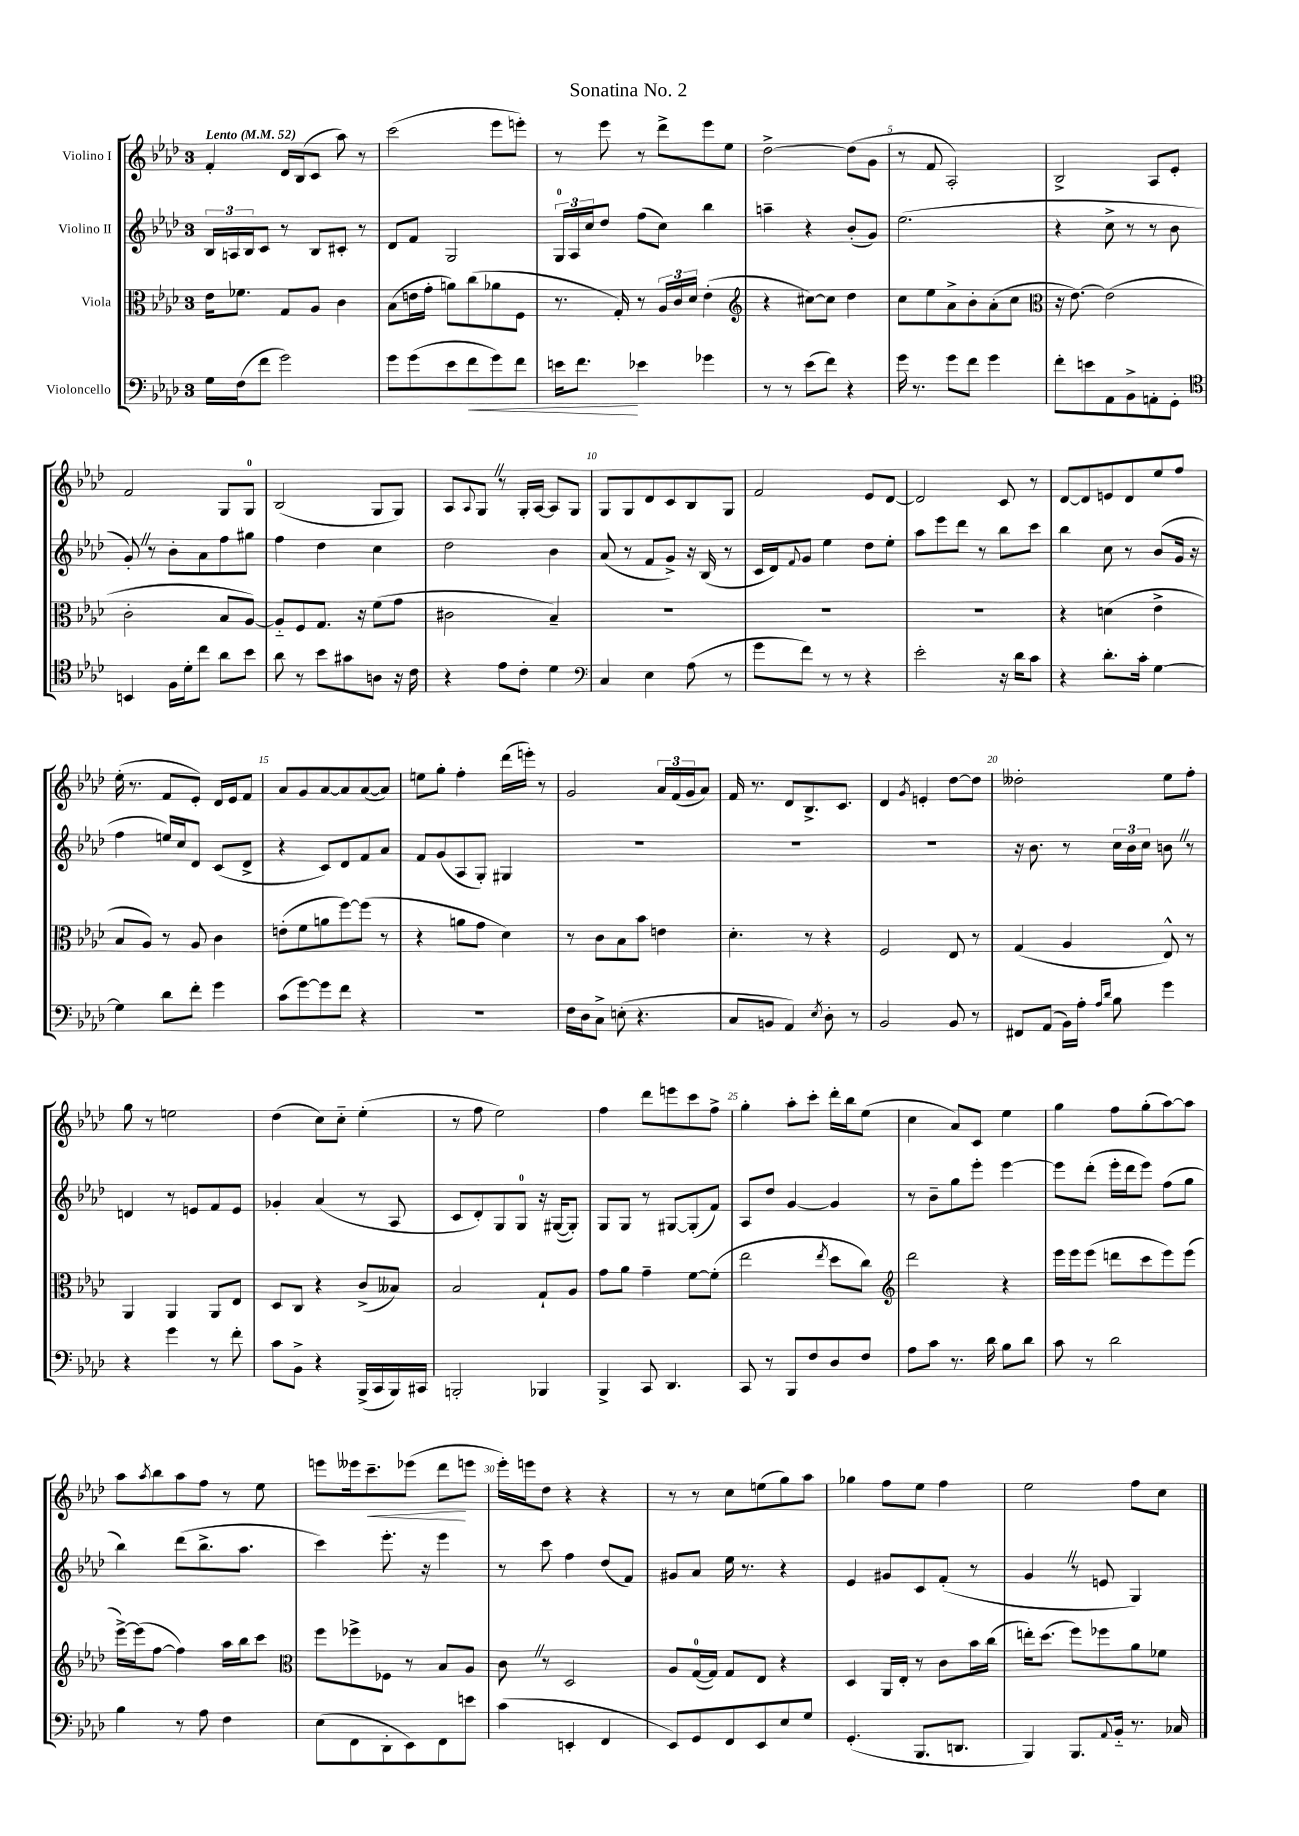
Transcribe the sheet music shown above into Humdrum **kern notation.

**kern	**kern	**kern	**kern
*staff4	*staff3	*staff2	*staff1
*clefF4	*clefC3	*clefG2	*clefG2
*k[b-e-a-d-]	*k[b-e-a-d-]	*k[b-e-a-d-]	*k[b-e-a-d-]
*M3/4	*M3/4	*M3/4	*M3/4
*MM52	*MM52	*MM52	*MM52
16G\LL	16e-\LK	24B-/LL	4f'/
.	.	24A/	.
(16F\J	8.f-\J	.	.
.	.	24B-/J	.
8f\J	.	8c/J	.
2g\)	8G/L	8r	16d-/LL
.	.	.	(16B-/J
.	8A-/J	8B-/L	8c/J
.	4c\	8c#'/J	8aa-\)
.	.	8r	8r
=	=	=	=
8g\L	(8B-\L	8d-/L	(2ccc\
(8g\	16e\L	8f/J	.
.	16g'\JJ	.	.
8e-\	8a\L)	2G/	.
8f\	(8cc\	.	.
8g\)	8a-\	.	8eee-\L
8f\J	8F\J	.	8eee'\J)
=	=	=	=
16e\LK	8.r	24G/LL	8r
.	.	24A-/	.
8.f\J	.	.	.
.	.	24cc/J	.
.	.	8dd-/J	8eee-\
.	16G'/)	.	.
4e-\	8r	(8ff\L	8r
.	24A-/LL	8cc\J)	8ddd-^\L
.	24c/	.	.
.	24d-/JJ	.	.
4g-\	(4e-'\	4bb-\	8eee-\
.	.	.	8ee-\J
=	=	=	=
*	*clefG2	*	*
8r	4r	4aa~\	[2dd-^\
8r	.	.	.
(8e-\L	[8cc#\L)	4r	.
8f\J)	8cc#\]J	.	.
4r	4dd-\	(8b-'/L	(8dd-\]L
.	.	8g/J)	8g\J
=	=	=	=
16g\	8cc\L	(2.ee-\	8r
8.r	.	.	.
.	8ee-\	.	8f/
8g\L	8a-^\	.	2A-'/)
8f\J	8b-'\	.	.
4g\	(8a-'\	.	.
.	8cc\J	.	.
=	=	=	=
*	*clefC3	*	*
8f'\L	16r	4r	2B-^/
.	[8.e-\)	.	.
8e\	.	.	.
8AA-\	(2e-\]	8cc^\	.
8BB-^\	.	8r	.
8AA'\	.	8r	8A-/L
8GG'\J	.	8b-\	8e-'/J
=	=	=	=
*clefC4	*	*	*
4BB/	2c'\	8g'/)	2f/
.	.	8r	.
16F\LL	.	8b-'\L	.
16d-'\J	.	.	.
8cc\J	.	8a-\	.
8a-\L	8B-/L	8ff\	8G/L
8b-\J	[8A-/J)	8gg#\J	8G/J
=	=	=	=
8a-\	8A-'~/]L	4ff\	(2B-/
8r	8F/	.	.
8b-\L	8.G/J	4dd-\	.
8g#\	.	.	.
.	16r	.	.
8A\J	(8f\L	4cc\	8G/L
16r	8g\J	.	8G/J)
16c\	.	.	.
=	=	=	=
4r	2c#\	2dd-\	8A-/L
.	.	.	8qqA-/
.	.	.	8G/J
8e-\L	.	.	8r
8c'\J	.	.	16G'/LL
.	.	.	[16A-/JJ
4d-\	4B-~/)	4b-\	8A-/]L
.	.	.	8G/J
=	=	=	=
*clefF4	*	*	*
4C/	2.r	(8a-/	8G/L
.	.	8r	8G/
4E-\	.	8f/L	8d-/
.	.	8g^/J)	8c/
(8A-\	.	16r	8B-/
.	.	(16B-/	.
8r	.	8r	8G/J
=	=	=	=
8g\L	2.r	16c/LL	2f/
.	.	16d-/J)	.
.	.	8qqf/	.
8f\J)	.	8g/J	.
8r	.	4ee-\	.
8r	.	.	.
4r	.	8dd-\L	8e-/L
.	.	8ee-'\J	[8d-/J
=	=	=	=
2e-'\	2.r	8aa-\L	2d-/]
.	.	8eee-\	.
.	.	8ddd-\J	.
.	.	8r	.
16r	.	8bb-\L	8c/
16d-\LK	.	.	.
8c\J	.	8ccc\J	8r
=	=	=	=
4r	4r	4bb-\	[8d-/L
.	.	.	8d-/]
8.d-'\L	(4d\	8cc\	8e/
.	.	8r	8d-/
16c'\Jk	.	.	.
[4G\	4e-^\	(8b-/L	8ee-/
.	.	16g/Jk	8ff/J
.	.	16r	.
=	=	=	=
4G\]	8B-/L	4ff\	(16ee-'\
.	.	.	8.r
.	8A-/J)	.	.
8d-\L	8r	16ee/LL)	8f/L
.	.	16cc/J	.
8f'\J	8A-/	8d-/J	8e-'/J)
4g\	4c\	(8c/L	16d-/LL
.	.	.	16e-/J
.	.	8d-^/J	8f/J
=	=	=	=
(8c\L	(8e'\L	4r	8a-/L
[8g\)	8f\	.	8g/
8g\]	8a\	8c/L)	[8a-/
8f\J	[8ff\)	8d-/	8a-/]
4r	(8ff\]J	8f/	([8a-/
.	8r	8a-/J	8a-/]J)
=	=	=	=
2.r	4r	8f/L	8ee\L
.	.	(8g/	8gg'\J
.	8a\L	8A-/	4ff'\
.	8g\J	8G'/J)	.
.	4d-\)	4G#/	(16ddd-\LL
.	.	.	16eee'\JJ)
.	.	.	8r
=	=	=	=
16F\LL	8r	2.r	2g/
16D-\J	.	.	.
8C^\J	8c\L	.	.
(8E'\	8B-\	.	.
4.r	8b-\J	.	.
.	4e\	.	24a-/LL
.	.	.	(24f/
.	.	.	24g/J
.	.	.	8a-/J)
=	=	=	=
8C/L	4.d-'\	2.r	16f/
.	.	.	8.r
8BB/J	.	.	.
4AA-/)	.	.	8d-/L
.	8r	.	8.B-^/
8qE-/	.	.	.
8D-'\	4r	.	.
.	.	.	8.c/J
8r	.	.	.
=	=	=	=
2BB-/	2F/	2.r	4d-/
.	.	.	8qg/
.	.	.	4e'/
8BB-/	8E-/	.	[8dd-\L
8r	8r	.	8dd-\]J
=	=	=	=
8FF#/L	(4G/	16r	2dd--'\
.	.	8.b-\	.
(8AA-/J	.	.	.
16BB-\LL)	4A-/	8r	.
16A-'\JJ	.	.	.
16qqA-/LL	.	.	.
16qqd-/JJ	.	.	.
8B-\	.	24cc\LL	.
.	.	24b-\	.
.	.	24cc\JJ	.
4g\	8E-^^/)	8b\	8ee-\L
.	8r	8r	8ff'\J
=	=	=	=
4r	4AA-/	4d/	8gg\
.	.	.	8r
4g\	4AA-/	8r	2ee\
.	.	8e/L	.
8r	8AA-/L	8f/	.
8f'\	8E-/J	8e/J	.
=	=	=	=
8c\L	8D-/L	4g-'/	(4dd-\
8BB-^\J	8C/J	.	.
4r	4r	(4a-/	8cc\L)
.	.	.	8cc'~\J
(16BBB-^/LL	(8c^/L	8r	(4ee-'\
16CC/	.	.	.
16BBB-/)	8B--/J)	8A-/	.
16CC#/JJ	.	.	.
=	=	=	=
2BBB'/	2B-/	8c/L	8r
.	.	8d-'/)	8ff\
.	.	8G/	2ee-\)
.	.	8G/J	.
4BBB-/	8G`/L	16r	.
.	.	([16G#/LK	.
.	8A-/J	8G#'/]J)	.
=	=	=	=
4BBB-^/	8g\L	8G/L	4ff\
.	8a-\J	8G/J	.
8CC/	4g~\	8r	8ddd-\L
4.DD-/	.	[8G#/L	8eee\
.	[8f\L	(8G#'/]	8ccc\
.	(8f'\]J	8f/J)	8ff^\J
=	=	=	=
8CC/	2ee-\	8A-/L	4gg'\
8r	.	8dd-/J	.
8BBB-/L	.	[4g/	8aa-'\L
8F/	.	.	8ccc'\J
.	8qee-/	.	.
8D-/	8dd-\L	4g/]	16ddd-'\LL
.	.	.	16bb-\J
8F/J	8cc\J)	.	(8ee-\J
=	=	=	=
*	*clefG2	*	*
8A-\L	2ddd-\	8r	4cc\
8c\J	.	8b-~\L	.
8.r	.	8gg\	8a-/L)
.	.	8eee-'\J	8c/J
16d-\	.	.	.
8B-\L	4r	[4eee-\	4ee-\
8d-\J	.	.	.
=	=	=	=
8c\	16eee-\LL	8eee-\]L	4gg\
.	16eee-\J	.	.
8r	(8eee-\J	(8ddd-'\J	.
2d-\	8ddd\L	16eee-'\LL	8ff\L
.	.	16ddd-\J	.
.	8ccc\	8eee-\J)	(8gg'\
.	8eee-\)	(8ff\L	[8aa-\)
.	(8eee-\J	8gg\J	8aa-\]J
=	=	=	=
4B-\	[16eee-^\LL)	4bb-\)	8aa-\L
.	(16eee-\]J	.	.
.	.	.	8qaa-/
.	[8ff\J	.	8bb-\
8r	4ff\])	(8ddd-\L	8aa-\
8A-\	.	8.bb-^\	8ff\J
4F\	16aa-\LL	.	8r
.	16bb-\J	8.aa-\J	.
.	8ccc\J	.	8ee-\
=	=	=	=
*	*clefC3	*	*
(8E-\L	8ff\L	4ccc\)	8eee\L
8FF\	8ff-^\	.	16eee--\k
.	.	.	8.ccc~\
8DD-'\	8F-\J	8.eee-'\	.
8EE-\)	8r	.	(8eee-\J
.	.	16r	.
8FF\	8B-/L	4eee-\	8ddd-\L
8e\J	8A-/J	.	8eee\J
=	=	=	=
(4c\	8c\	8r	16eee-'\LL)
.	.	.	16eee\J
.	8r	8ccc\	8dd-\J
4EE'/	2D-/	4ff\	4r
4FF/	.	(8dd-/L	4r
.	.	8f/J)	.
=	=	=	=
8EE-/L)	8A-/L	8g#/L	8r
8GG/	([16G/L	8a-/J	8r
.	16G/]JJ)	.	.
8FF/	8G/L	16ee-\	8cc\L
.	.	8.r	.
8EE-/	8E-/J	.	(8ee\
8E-/	4r	4r	8gg\)
8G/J	.	.	8aa-\J
=	=	=	=
(4.GG'/	4D-/	4e-/	4gg-\
.	16AA-/LL	8g#/L	8ff\L
.	16E-'/JJ	.	.
8.BBB-/L	8r	8c/	8ee-\J
.	8c\L	(8f'/J	4ff\
8.DD/J	.	.	.
.	16b-\L	8r	.
.	(16cc\JJ	.	.
=	=	=	=
4BBB-/)	16ee'\LK)	4g/	2ee-\
.	(8.dd-\J	.	.
8.BBB-/L	8ff\L)	8r	.
.	8ff-\	8e/	.
8qqAA-/	.	.	.
16BB-'~/Jk	.	.	.
8.r	8a-\	4G/)	8ff\L
.	8f-\J	.	8cc\J
16C-/	.	.	.
==	==	==	==
*-	*-	*-	*-
